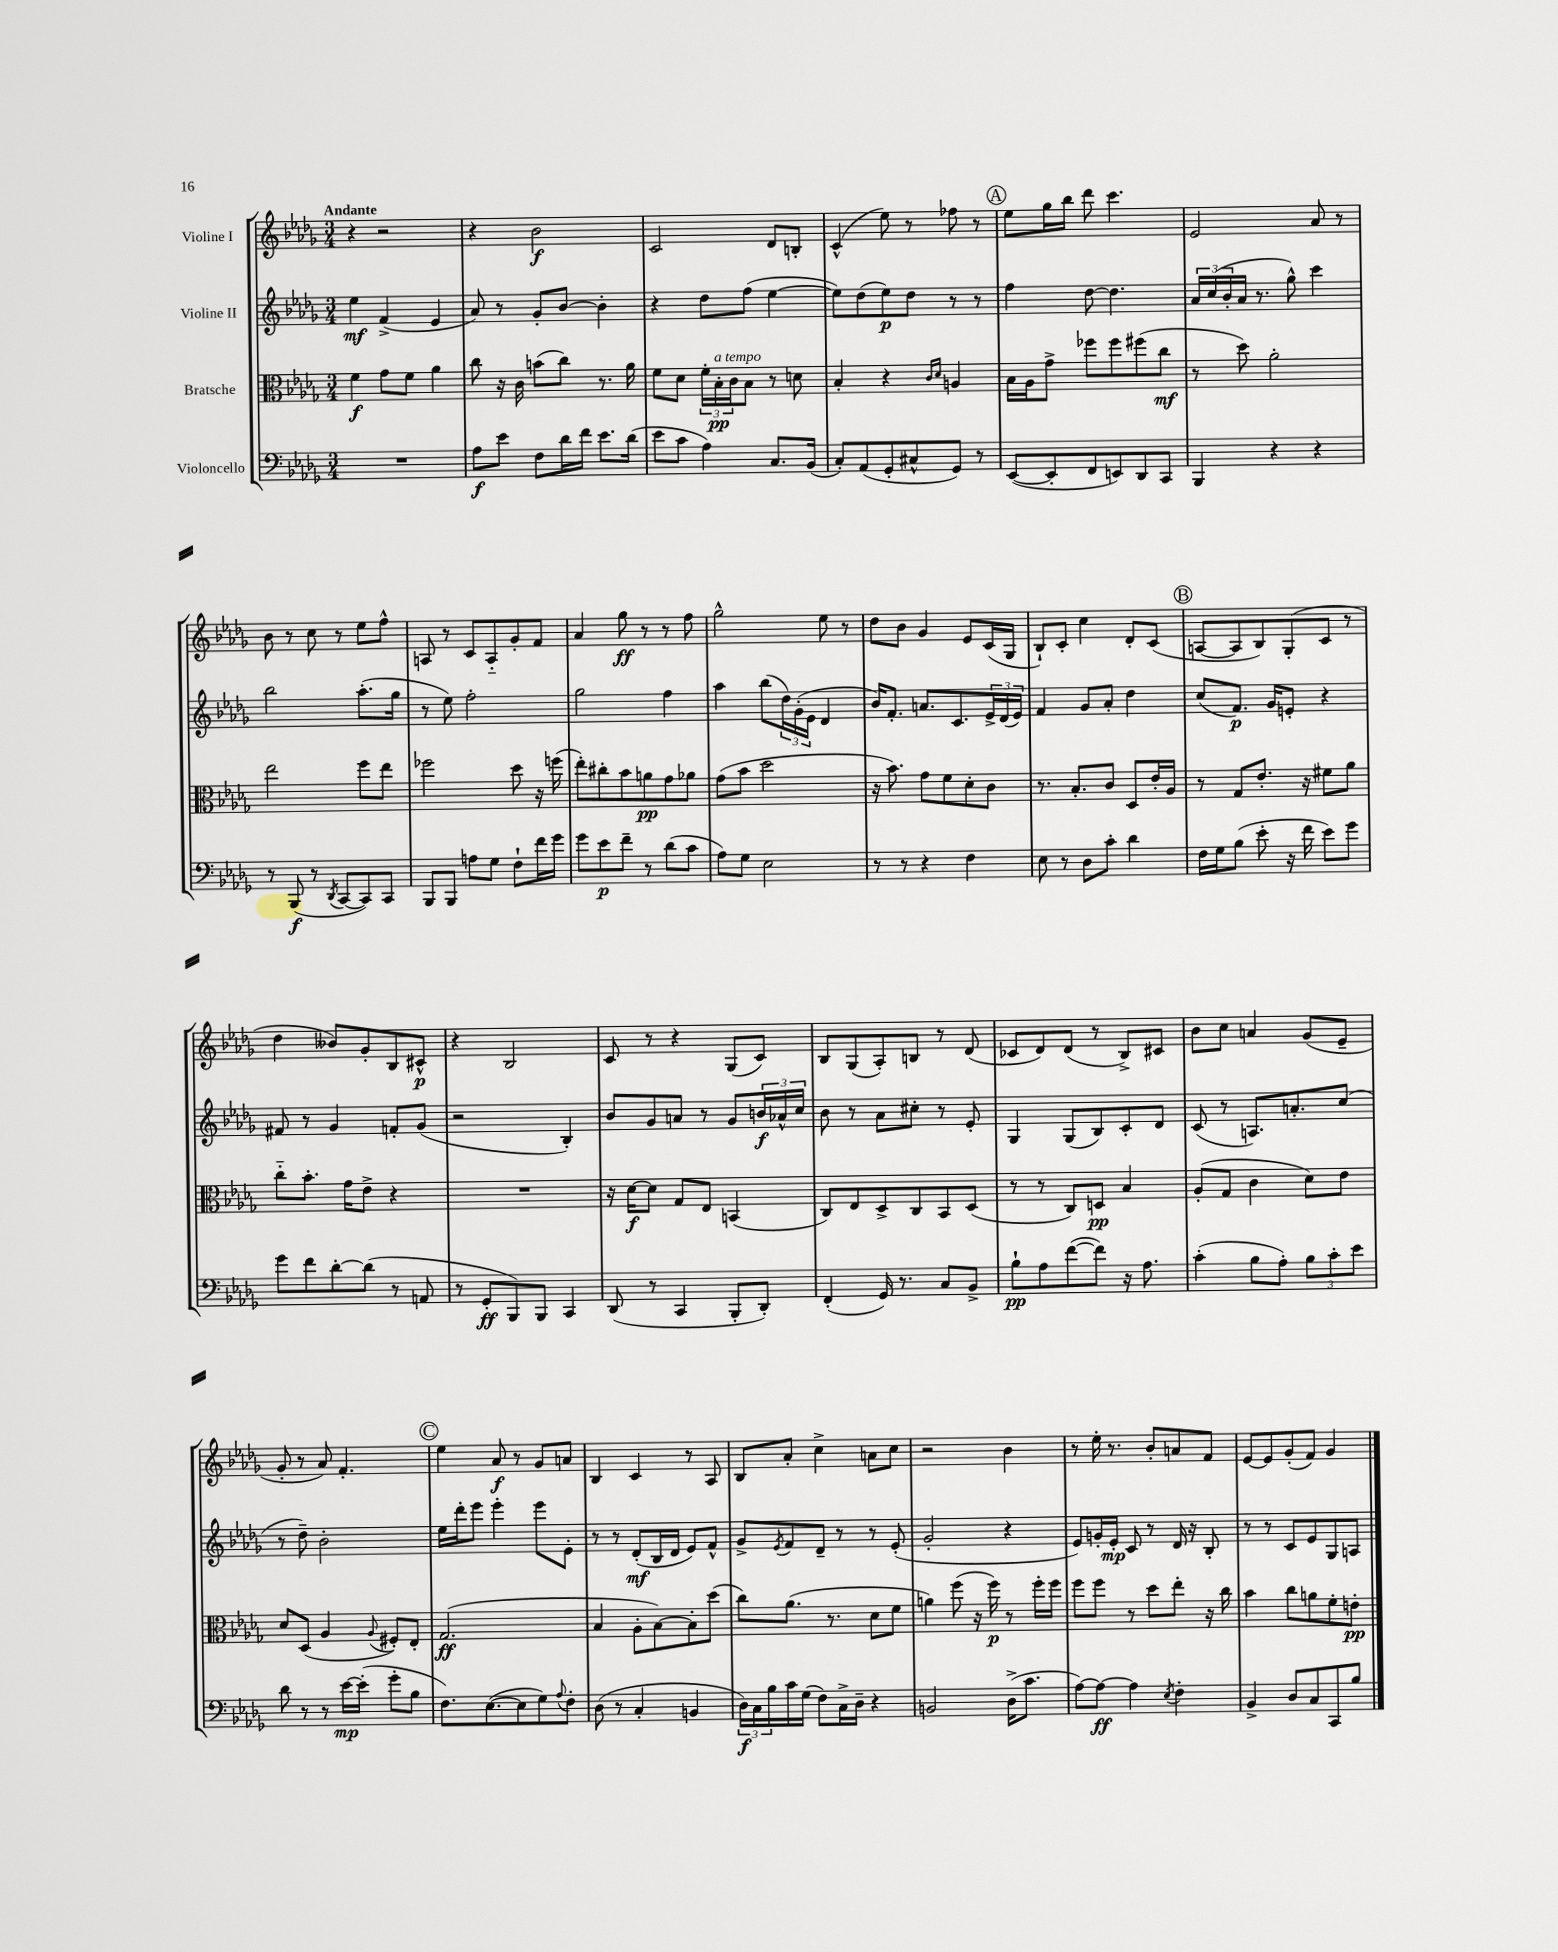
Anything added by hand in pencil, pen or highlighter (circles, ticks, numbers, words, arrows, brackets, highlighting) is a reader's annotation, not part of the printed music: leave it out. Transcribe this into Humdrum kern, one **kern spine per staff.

**kern	**kern	**kern	**kern
*staff4	*staff3	*staff2	*staff1
*clefF4	*clefC3	*clefG2	*clefG2
*k[b-e-a-d-g-]	*k[b-e-a-d-g-]	*k[b-e-a-d-g-]	*k[b-e-a-d-g-]
*M3/4	*M3/4	*M3/4	*M3/4
2.r	4f\	4ee-\	4r
.	8g-\L	(4f^/	2r
.	8f\J	.	.
.	4a-\	4e-/	.
=	=	=	=
8A-\L	8cc\	8a-/)	4r
8e-\J	16r	8r	.
.	16c\	.	.
8F\L	(8b\L	8g-'/L	2b-\
16d-\L	8cc\J)	[8b-/J	.
16f\JJ	.	.	.
8.e-\L	8.r	4b-'\]	.
(16d-\Jk	16a-\	.	.
=	=	=	=
8e-\L	8f\L	4r	2c/
8c\J	8d-\J	.	.
4A-\)	24f'\LL	8dd-\L	.
.	24B-'\	.	.
.	24c\J	.	.
.	8B-\J	(8ff\J	.
8.C/L	8r	[4ee-\	8d-/L
.	8d\	.	8B'/J
(16BB-/Jk	.	.	.
=	=	=	=
8C'/L)	4B-'/	8ee-\]L)	(4c^^/
(8AA-/	.	(8dd-\	.
8GG-'/	4r	8ee-\)	8ee-\)
8C#^^/	.	8dd-\J	8r
.	16qqc/LL	.	.
.	16qqd-/JJ	.	.
8GG-/J)	4A/	8r	8ff-\
8r	.	8r	8r
=	=	=	=
([8EE-/L	16B-\LL	4ff\	8ee-\L
.	16A-\J	.	.
8EE-'/]	8g-^\J	.	16gg-\L
.	.	.	16bb-\JJ
8FF/	8ff-\L	[8dd-\	8ddd-\
8EE/)	8ff-\	4.dd-\]	4.ccc\
8DD-/	(8ff#\	.	.
8CC/J	8cc\J	.	.
=	=	=	=
4BBB-/	8r	24a-/LL	2e-/
.	.	(24cc/	.
.	.	24b-'/	.
.	8dd-\)	16a-/JJ	.
.	.	8.r	.
4r	2a-'\	.	.
.	.	8gg-^^\)	.
4r	.	4ccc\	8a-/
.	.	.	8r
=	=	=	=
8r	2ee-\	2bb-\	8b-\
(8BBB-/	.	.	8r
8r	.	.	8cc\
8qDD-/	.	.	.
[8CC/L	.	.	8r
8CC/])	8ff\L	(8.aa-'\L	8ee-\L
8CC/J	8ee-\J	.	8ff^^\J
.	.	16gg-\Jk	.
=	=	=	=
8BBB-/L	2ff-\	8r	8A/
8BBB-/J	.	8ee-\)	8r
8A\L	.	2ff'\	8c/L
8G-\J	.	.	8A'~/
8F`\L	8dd-\	.	8g-'/
16f\L	16r	.	8f/J
16g-\JJ	(16ff\	.	.
=	=	=	=
8g-\L	8ee-'\L)	2gg-\	4a-/
8e-\	8cc#'\	.	.
8f~\J	8b-\	.	8gg-\
8r	8a\	.	8r
(8d-\L	8g-\	4ff\	8r
8c\J	8a-\J	.	8ff\
=	=	=	=
8A-\L)	(8g-\L	4aa-\	2gg-^^\
8G-\J	8b-\J	.	.
2E-\	2dd-\	(8bb-\L	.
.	.	24dd-\L)	.
.	.	(24g-'\	.
.	.	24e-\JJ	.
.	.	4d-/	8ee-\
.	.	.	8r
=	=	=	=
8r	16r	16b-/LK)	8dd-\L
.	8.b-\)	8.f'/J	.
8r	.	.	8b-\J
4r	8g-\L	8.a/L	4g-/
.	8f\	.	.
.	.	8.c/	.
4F\	8d-'\	.	8e-/L
.	8c\J	24e-^/L	(16c/L
.	.	(24d-/	.
.	.	.	16G-/JJ
.	.	24e-/JJ)	.
=	=	=	=
8E-\	8.r	4f/	8B-`/L)
8r	.	.	8c'/J
.	8.B-'/L	.	.
8D-\L	.	8g-/L	4cc\
8c'\J	8c/J	8a-'/J	.
4d-\	8D-/L	4dd-\	8d-'/L
.	16e-'/L	.	(8c/J
.	16A-/JJ	.	.
=	=	=	=
16F\LL	8r	(8cc/L	[8A/L
16G-\J	.	.	.
(8B-\J	8G-/L	8.f/J)	8A/]
8e-'\	8.e-'/J	.	8B-/)
.	.	16g-/LK	.
16r	.	8e'/J	(8G-'/
16f\	16r	.	.
8e-\L)	8f#\L	4r	8c/J
8g-\J	8a-\J	.	8r
=	=	=	=
8g-\L	8cc'~\L	8f#/	4dd-\
8f\	8.b-'\J	8r	.
[8d-'\	.	4g-/	8b--/L)
.	16g-\LK	.	.
(8d-\]J	8e-^\J	.	8g-'/
8r	4r	8f'/L	8B-/
8AA/	.	(8g-/J	8c#^^/J
=	=	=	=
8r	2.r	2r	4r
8GG-'/L	.	.	.
8BBB-/)	.	.	2B-/
8BBB-/J	.	.	.
4CC/	.	4B-'/)	.
=	=	=	=
(8DD-/	16r	8b-/L	8c/
.	[16d-\LK	.	.
8r	8d-\]J	8g-/	8r
4CC/	8G-/L	8a/J	4r
.	8E-/J	8r	.
8BBB-'/L	(4BB/	8g-/L	(8G-/L
8DD-'/J)	.	24b/L	8c/J)
.	.	24a-^^/	.
.	.	24cc/JJ	.
=	=	=	=
(4FF'/	8C/L)	8b-\	8B-/L
.	8E-/	8r	(8G-/
16GG-/)	8D-^/	8a-\L	8A-'/)
8.r	.	.	.
.	8C/	8cc#'\J	8B/J
8C/L	8BB-/	8r	8r
8BB-^/J	(8D-/J	8e-'/	(8d-/
=	=	=	=
8B-`\L	8r	4G-/	8c-/L
8A-\	8r	.	8d-/)
([8f\	8C/L)	(8G-/L	(8d-/J
8f\]J)	8D/J	8B-/)	8r
16r	4B-/	8c'/	8B-^/L)
8.A-\	.	.	.
.	.	8d-/J	8c#/J
=	=	=	=
(4c'\	(8A-'/L	(8c/	8b-\L
.	8G-/J	8r	8cc\J
8B-\L	4c\	8.A/L)	4a/
8A-'\J)	.	.	.
.	.	8.a'/	.
12B-\L	8d-\L)	.	(8g-/L
12c'\	.	.	.
.	8e-\J	(8cc/J	8e-~/J
12e-\J	.	.	.
=	=	=	=
8d-\	8d-/L	8r	8g-'/
8r	(8D-/J	8dd-~\)	8r
8r	4A-/	2b-'\	8a-/)
[16e-\LL	.	.	4.f'/
(16e-'\]JJ	.	.	.
.	8qqA-/	.	.
8g-'\L	8F#'/L)	.	.
8B-\J	8E-'/J	.	.
=	=	=	=
8.F\L)	(2.G-/	16ee-\LL	4ee-\
.	.	16ddd-'\J	.
.	.	8eee-\J	.
([8.E-\	.	.	.
.	.	4eee-'\	8a-/
8E-\]	.	.	8r
8G-\)	.	8eee-\L	8g-/L
8qqA-/	.	.	.
8F'\J	.	8e-'\J	8a/J
=	=	=	=
(8D-\	4B-/	8r	4B-/
8r	.	8r	.
4C'/	8A-'\L	(8d-'/L	4c/
.	[8B-\)	16B-/L	.
.	.	16d-/JJ	.
4BB/	8B-'\]	8e-/L)	8r
.	(8dd-\J	8f^^/J	8A-/
=	=	=	=
24D-\LL)	8cc\L)	8g-^/L	8B-/L
24C\	.	.	.
24B-\	.	.	.
.	.	8qe-/	.
16c\	(8.a-\J	8f/	8a-'/J
(16G-\JJ	.	.	.
8F\L)	.	8d-~/J	4cc^\
.	8.r	.	.
16C^\L	.	8r	.
16D-~\JJ	.	.	.
4r	8d-\L	8r	8a\L
.	8f\J	(8e-'/	8cc\J
=	=	=	=
2BB/	4a\)	2g-'/	2r
.	(8ff\	.	.
.	16r	.	.
.	16ff\)	.	.
(16D-^\LK	8r	4r	4b-\
8.c\J	.	.	.
.	16ff'\LL	.	.
.	16ff\JJ	.	.
=	=	=	=
[8A-\L)	8ff\L	8e-/L)	8r
8A-\_J	8ff\J	16g'/L	16ee-'\
.	.	16e-'/JJ	8.r
4A-\]	8r	8c/	.
.	8dd-\L	8r	8b-'/L
8qE-/	.	.	.
4F'\	8ee-'\J	16d-/	8a/
.	.	16r	.
.	16r	8B-'/	8f/J
.	16cc\	.	.
=	=	=	=
4BB-^/	4b-\	8r	[8e-/L
.	.	8r	8e-/]
8D-/L	8cc\L	8c/L	(8g-'/
8C/	8a\	8e-/	8f/J)
8CC/	8f'\	8G-/	4g-/
8B-/J	8e'\J	8A/J	.
==	==	==	==
*-	*-	*-	*-
